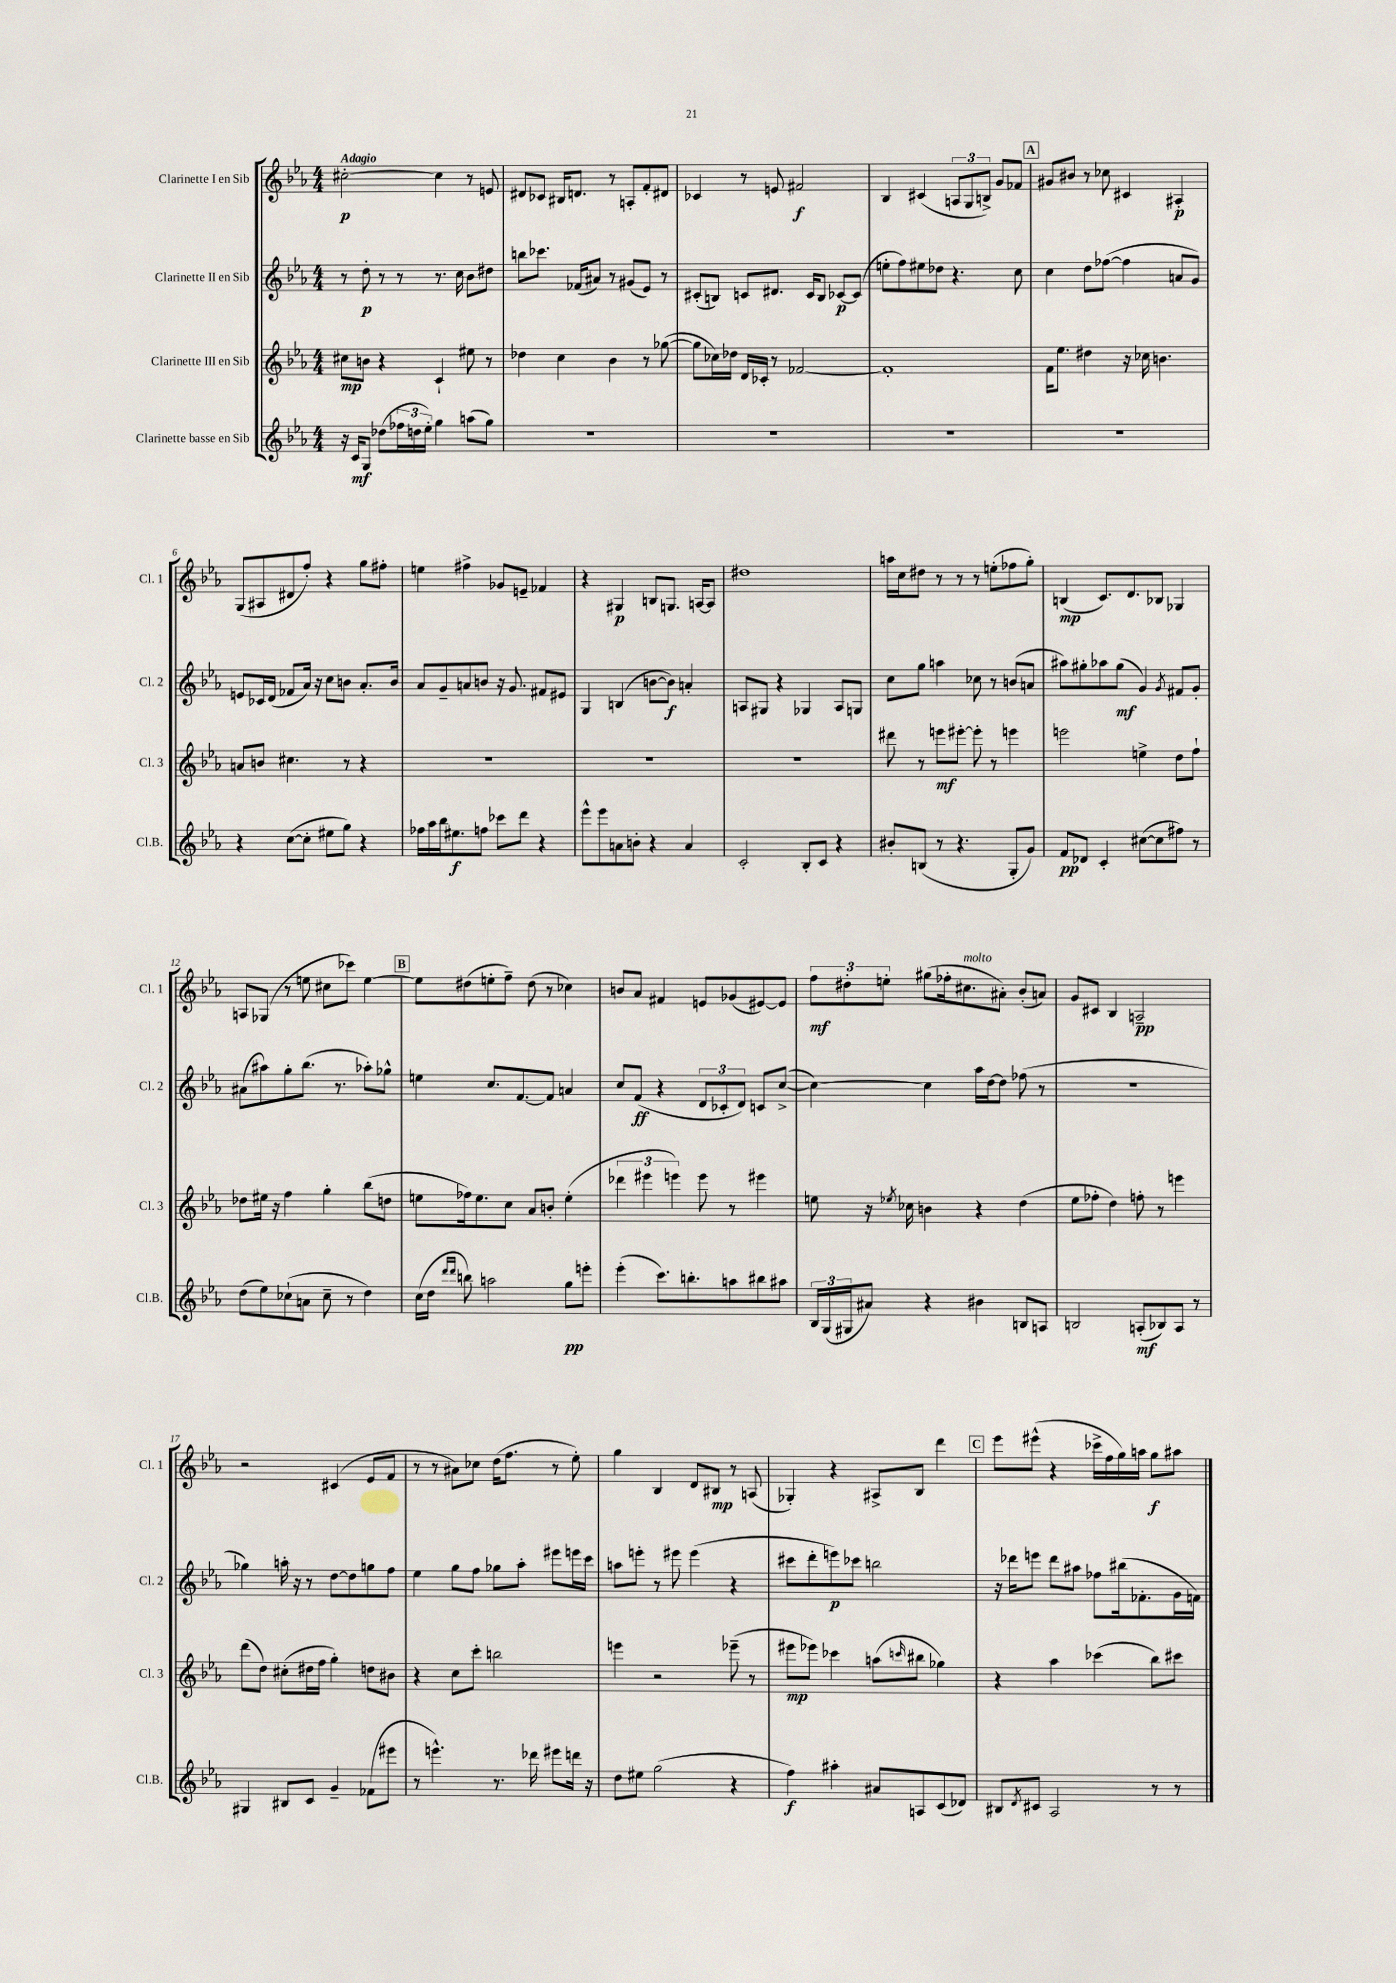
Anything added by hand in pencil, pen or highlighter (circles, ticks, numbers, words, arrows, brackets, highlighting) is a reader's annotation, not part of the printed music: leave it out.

**kern	**dynam	**kern	**dynam	**kern	**dynam	**kern	**dynam
*part4	*part4	*part3	*part3	*part2	*part2	*part1	*part1
*staff4	*staff4	*staff3	*staff3	*staff2	*staff2	*staff1	*staff1
*I"Clarinette basse en Sib	*	*I"Clarinette III en Sib	*	*I"Clarinette II en Sib	*	*I"Clarinette I en Sib	*
*I'Cl.B.	*	*I'Cl. 3	*	*I'Cl. 2	*	*I'Cl. 1	*
*clefG2	*	*clefG2	*	*clefG2	*	*clefG2	*
*k[b-e-a-]	*	*k[b-e-a-]	*	*k[b-e-a-]	*	*k[b-e-a-]	*
*M4/4	*	*M4/4	*	*M4/4	*	*M4/4	*
=1	=1	=1	=1	=1	=1	=1	=1
!	!	!	!	!	!	!LO:TX:a:B:t=Adagio	!
16r	.	8cc#X\L	mp	8r	.	[2cc#X'\	p
16c/KL	mf	.	.	.	.	.	.
8G/J	.	8bn\J	.	8dd'\	p	.	.
(8dd-X\L	.	4r	.	8r	.	.	.
24ff-X\L	.	.	.	8r	.	.	.
24ddn\	.	.	.	.	.	.	.
24ee-'\JJ)	.	.	.	.	.	.	.
4gg\	.	4c`/	.	8.r	.	4cc#\]	.
.	.	.	.	16cc\	.	.	.
(8aan\L	.	8ee#X\	.	8b-\L	.	8r	.
8gg\J)	.	8r	.	8dd#X\J	.	8en/	.
=2	=2	=2	=2	=2	=2	=2	=2
1r	.	4dd-X\	.	8bbn\L	.	8d#X/L	.
.	.	.	.	8.ccc-X\J	.	8c-X/J	.
.	.	4cc\	.	.	.	16B#X/KL	.
.	.	.	.	(16f-X/KL	.	8.dn/J	.
.	.	.	.	8a#X/J)	.	.	.
.	.	4b-\	.	8r	.	8r	.
.	.	.	.	(8g#X/L	.	8An'/L	.
.	.	8r	.	8e-/J)	.	8f'/	.
.	.	([8gg-X\	.	8r	.	8d#X/J	.
=3	=3	=3	=3	=3	=3	=3	=3
1r	.	8gg-\L]	.	(8c#X'/L	.	4c-X/	.
.	.	16cc-X\L)	.	8Bn/J)	.	.	.
.	.	16dd-X\JJ	.	.	.	.	.
.	.	16d/LL	.	8cn/L	.	8r	.
.	.	16c-X'/JJ	.	.	.	.	.
.	.	8r	.	8.d#X/J	.	8en/	.
.	.	[2f-X/	.	.	.	2f#X/	f
.	.	.	.	16c/KL	.	.	.
.	.	.	.	8B/J	.	.	.
.	.	.	.	[8c-X/L	p	.	.
.	.	.	.	(8c-/J]	.	.	.
=4	=4	=4	=4	=4	=4	=4	=4
1r	.	1f-']	.	8een'\L	.	4B-/	.
.	.	.	.	8ff\)	.	.	.
.	.	.	.	8ee#X\	.	(4c#X/	.
.	.	.	.	8dd-X\J	.	.	.
.	.	.	.	4.r	.	12An/L	.
.	.	.	.	.	.	12G/	.
.	.	.	.	.	.	12Bn^/J)	.
.	.	.	.	.	.	8g/L	.
.	.	.	.	8cc\	.	8f-X/J	.
!!LO:REH:place=s1:t=A
=5	=5	=5	=5	=5	=5	=5	=5
1r	.	16f\KL	.	4cc\	.	8g#X/L	.
.	.	8.ee-\J	.	.	.	.	.
.	.	.	.	.	.	8b#X/J	.
.	.	4dd#X\	.	8dd\L	.	8r	.
.	.	.	.	([8ff-X\J	.	8cc-X\	.
.	.	16r	.	4ff-\]	.	4c#X/	.
.	.	16cc-X\	.	.	.	.	.
.	.	4.bn\	.	.	.	.	.
.	.	.	.	8an/L	.	4A#X'/	p
.	.	.	.	8g/J)	.	.	.
!!LO:LB:g=z
=6	=6	=6	=6	=6	=6	=6	=6
4r	.	8an/L	.	8en/L	.	(8G/L	.
.	.	8bn/J	.	16c-X/L	.	8A#X/	.
.	.	.	.	(16d/JJ	.	.	.
([8cc\L	.	4.cc#X\	.	8f-X/L	.	8d#X/	.
8cc'\J]	.	.	.	16a-/Jk)	.	8ff'/J)	.
.	.	.	.	16r	.	.	.
8ee#X\L	.	.	.	8cc\L	.	4r	.
8gg\J)	.	8r	.	8bn\J	.	.	.
4r	.	4r	.	8.a-'/L	.	8gg\L	.
.	.	.	.	.	.	8ff#X'\J	.
.	.	.	.	16b/Jk	.	.	.
=7	=7	=7	=7	=7	=7	=7	=7
16ff-X\LL	.	1r	.	8a-/L	.	4een\	.
16aa-\	.	.	.	.	.	.	.
16bb-\J	.	.	.	8g~/	.	.	.
8.ee#X\	f	.	.	.	.	.	.
.	.	.	.	8an/	.	4ff#X^\	.
8ffn\J	.	.	.	8bn/J	.	.	.
8ccc-X\L	.	.	.	16r	.	8g-X/L	.
.	.	.	.	8.g/	.	.	.
8ddd\J	.	.	.	.	.	8en~/J	.
4r	.	.	.	8f#X/L	.	4f-X/	.
.	.	.	.	8e#X/J	.	.	.
=8	=8	=8	=8	=8	=8	=8	=8
8eee-^^\L	.	1r	.	4G/	.	4r	.
8eee-\	.	.	.	.	.	.	.
8an\	.	.	.	(4Bn/	.	4G#X/	p
8bn'\J	.	.	.	.	.	.	.
4r	.	.	.	[8bn\L	.	8Bn/L	.
.	.	.	.	8b\J])	f	8.Gn/J	.
4a/	.	.	.	4an'/	.	.	.
.	.	.	.	.	.	[16An/KL	.
.	.	.	.	.	.	8A/J]	.
=9	=9	=9	=9	=9	=9	=9	=9
2c'/	.	1r	.	8An/L	.	1dd#X	.
.	.	.	.	8G#X/J	.	.	.
.	.	.	.	4r	.	.	.
8B-'/L	.	.	.	4G-X/	.	.	.
8c/J	.	.	.	.	.	.	.
4r	.	.	.	8A/L	.	.	.
.	.	.	.	8Gn/J	.	.	.
=10	=10	=10	=10	=10	=10	=10	=10
8b#X'/L	.	8ddd#X\	.	8cc\L	.	16aan\LL	.
.	.	.	.	.	.	16cc\J	.
(8Bn/J	.	8r	.	8gg\J	.	8dd#X\J	.
8r	.	8eeen\L	mf	4aan\	.	8r	.
4.r	.	[8eee#X'\J	.	.	.	8r	.
.	.	8eee#'\]	.	8cc-X\	.	8r	.
.	.	8r	.	8r	.	(8een'\L	.
8G'/L	.	4eeen\	.	(8bn/L	.	8ff-X\	.
8g/J)	.	.	.	8an/J	.	8gg'\J)	.
=11	=11	=11	=11	=11	=11	=11	=11
8f/L	pp	2eeen\	.	8aa#X\L)	.	(4Bn/	mp
8d-X/J	.	.	.	8gg#X'\	.	.	.
4c'/	.	.	.	8aa-X\	.	8.c/L)	.
.	.	.	.	(8gg#\J	mf	.	.
.	.	.	.	.	.	8.d/	.
([8cc#X\L	.	4een^\	.	4g/)	.	.	.
8cc#\]	.	.	.	.	.	8B-X/J	.
.	.	.	.	8qg/	.	.	.
8ff#X\J)	.	8dd\L	.	8f#X/L	.	4G-X/	.
8r	.	8ff`\J	.	8g'/J	.	.	.
!!LO:LB:g=z
=12	=12	=12	=12	=12	=12	=12	=12
(8dd\L	.	8dd-X\L	.	(8a#X\L	.	8An/L	.
8ee-\)	.	16ee#X\Jk	.	8aa#X\)	.	(8G-X/J	.
.	.	16r	.	.	.	.	.
(8cc-X`\	.	4ff\	.	8gg'\	.	8r	.
8an\J	.	.	.	(8.bb-\J	.	8een\	.
8cc-~\	.	4gg'\	.	.	.	8cc#X\L	.
.	.	.	.	8.r	.	.	.
8r	.	.	.	.	.	8ccc-X\J)	.
4dd\)	.	(8bb-\L	.	8aa-X'\L)	.	[4ee\	.
.	.	8ddn\J	.	8gg-X^^\J	.	.	.
!!LO:REH:place=s1:t=B
=13	=13	=13	=13	=13	=13	=13	=13
(16cc\LL	.	8een\L	.	4een\	.	8ee\L]	.
16dd\JJ	.	.	.	.	.	.	.
16qqddd/LL	.	.	.	.	.	.	.
16qqddd/JJ	.	.	.	.	.	.	.
8bbn\)	.	16ff-X\k)	.	.	.	(8dd#X\	.
.	.	8.ee\	.	.	.	.	.
2aan\	.	.	.	8.cc/L	.	8een'\	.
.	.	8cc\J	.	.	.	8ff~\J)	.
.	.	.	.	[8.f/	.	.	.
.	.	8a-/L	.	.	.	(8dd#\	.
.	.	8bn'/J	.	8f/J]	.	8r	.
8gg\L	pp	(4ee'\	.	4an/	.	4cc-X\)	.
8eeen'\J	.	.	.	.	.	.	.
=14	=14	=14	=14	=14	=14	=14	=14
(4eee-'\	.	6ddd-X\	.	8cc/L	.	8bn/L	.
.	.	.	.	(8f/J	ff	8a-/J	.
.	.	6eee#X\	.	.	.	.	.
8.ccc\L)	.	.	.	4r	.	4f#X/	.
.	.	6eeen\)	.	.	.	.	.
8.bbn'\	.	.	.	.	.	.	.
.	.	8eee\	.	12d/L	.	8en/L	.
.	.	.	.	12c-X'/	.	.	.
8aan\	.	8r	.	.	.	(8g-X/	.
.	.	.	.	12d/J)	.	.	.
8bb#X\	.	4eee#X\	.	8cn/L	.	[8e#X/)	.
8aa#X\J	.	.	.	([8cc^/J	.	8e#/J]	.
=15	=15	=15	=15	=15	=15	=15	=15
24B-/LL	.	8een\	.	4cc\_)	.	12ff\L	mf
(24G/	.	.	.	.	.	.	.
24G#X/J	.	.	.	.	.	12dd#X'\	.
8a#X/J)	.	16r	.	.	.	.	.
.	.	.	.	.	.	12een'\J	.
.	.	8qee-X/	.	.	.	.	.
.	.	16cc-X\	.	.	.	.	.
4r	.	4bn\	.	4cc\]	.	(8gg#X\L	.
.	.	.	.	.	.	16ff-X'\k	.
!	!	!	!	!	!	!LO:TX:a:i:t=molto	!
.	.	.	.	.	.	8.cc#X\	.
4b#X\	.	4r	.	16aa-\LL	.	.	.
.	.	.	.	[16dd\J	.	.	.
.	.	.	.	8dd\J]	.	8a#X'\J)	.
8Bn/L	.	(4dd\	.	(8ff-X\	.	(8b-'/L	.
8An/J	.	.	.	8r	.	8an/J)	.
=16	=16	=16	=16	=16	=16	=16	=16
2Bn/	.	8ee-\L	.	1r	.	8g/L	.
.	.	8ff-X'\J	.	.	.	8c#X/J	.
.	.	4dd\)	.	.	.	4B-/	.
(8An'/L	mf	8ffn'\	.	.	.	2An~/	pp
8B-X/)	.	8r	.	.	.	.	.
8A/J	.	4eeen\	.	.	.	.	.
8r	.	.	.	.	.	.	.
!!LO:LB:g=z
=17	=17	=17	=17	=17	=17	=17	=17
4G#X/	.	(8ddd\L	.	4gg-X\)	.	2r	.
.	.	8dd\J)	.	.	.	.	.
8B#X/L	.	(8cc#X'\L	.	16aan'\	.	.	.
.	.	.	.	16r	.	.	.
8c/J	.	16dd#X\L	.	8r	.	.	.
.	.	16ff\JJ	.	.	.	.	.
4g~/	.	4gg'\)	.	[8dd\L	.	(4c#X/	.
.	.	.	.	8dd\]	.	.	.
(8f-X\L	.	8ddn\L	.	8ggn\	.	8e-/L	.
8eee#X\J	.	8b#X\J	.	8ff\J	.	8f/J	.
=18	=18	=18	=18	=18	=18	=18	=18
8r	.	4r	.	4ee-\	.	8r	.
4.eeen^^\)	.	.	.	.	.	8r	.
.	.	8cc\L	.	8gg\L	.	8a#X\L)	.
.	.	8ccc'\J	.	8ff\J	.	8cc-X\J	.
8.r	.	2bbn\	.	8gg-X\L	.	(16dd\KL	.
.	.	.	.	.	.	8.ff\J	.
.	.	.	.	8aa-'\J	.	.	.
16ddd-X\	.	.	.	.	.	.	.
8eee#X\L	.	.	.	8eee#X\L	.	8r	.
16dddn\Jk	.	.	.	16eeen\L	.	8ee-'\)	.
16r	.	.	.	16ccc\JJ	.	.	.
=19	=19	=19	=19	=19	=19	=19	=19
8dd\L	.	4eeen\	.	8aan\L	.	4gg\	.
8ee#X\J	.	.	.	8eeen'\J	.	.	.
(2gg\	.	2r	.	8r	.	4B-/	.
.	.	.	.	8eee#X\	.	.	.
.	.	.	.	(4eee#\	.	8d/L	.
.	.	.	.	.	.	8B#X/J	mp
4r	.	(8eee-X~\	.	4r	.	8r	.
.	.	8r	.	.	.	(8An/	.
=20	=20	=20	=20	=20	=20	=20	=20
4ff\)	f	8eee#X\L	mp	8ccc#X\L	.	4G-X'/)	.
.	.	8eee-X\J)	.	8ddd'\	.	.	.
4aa#X'\	.	4ccc-X\	.	8eeen\)	p	4r	.
.	.	.	.	8ccc-X\J	.	.	.
8a#X/L	.	(8aan\L	.	2bbn\	.	8A#X^/L	.
.	.	16qqcccn/	.	.	.	.	.
8An/	.	8bb#X\J	.	.	.	8B-/J	.
(8c/	.	4gg-X\)	.	.	.	4ddd\	.
8d-X/J)	.	.	.	.	.	.	.
!!LO:REH:place=s1:t=C
=21	=21	=21	=21	=21	=21	=21	=21
8B#X/L	.	4r	.	16r	.	8eee-\L	.
.	.	.	.	16ddd-X\KL	.	.	.
8qd/	.	.	.	.	.	.	.
8c#X/J	.	.	.	8eeen\J	.	(8eee#X^^\J	.
2A-/	.	4aa-\	.	8ddd-\L	.	4r	.
.	.	.	.	8aa#X\J	.	.	.
.	.	(4ccc-X\	.	8ff-X\L	.	16ccc-X^\LL	.
.	.	.	.	.	.	16ff\	.
.	.	.	.	(16bb#X\k	.	16gg\)	.
.	.	.	.	8.f-X'\	.	16aan\JJ	.
8r	.	8bb-\L)	.	.	.	8gg\L	f
8r	.	8ccc#X\J	.	16g\L	.	8aa#X\J	.
.	.	.	.	16fn\JJ)	.	.	.
==	==	==	==	==	==	==	==
*-	*-	*-	*-	*-	*-	*-	*-
